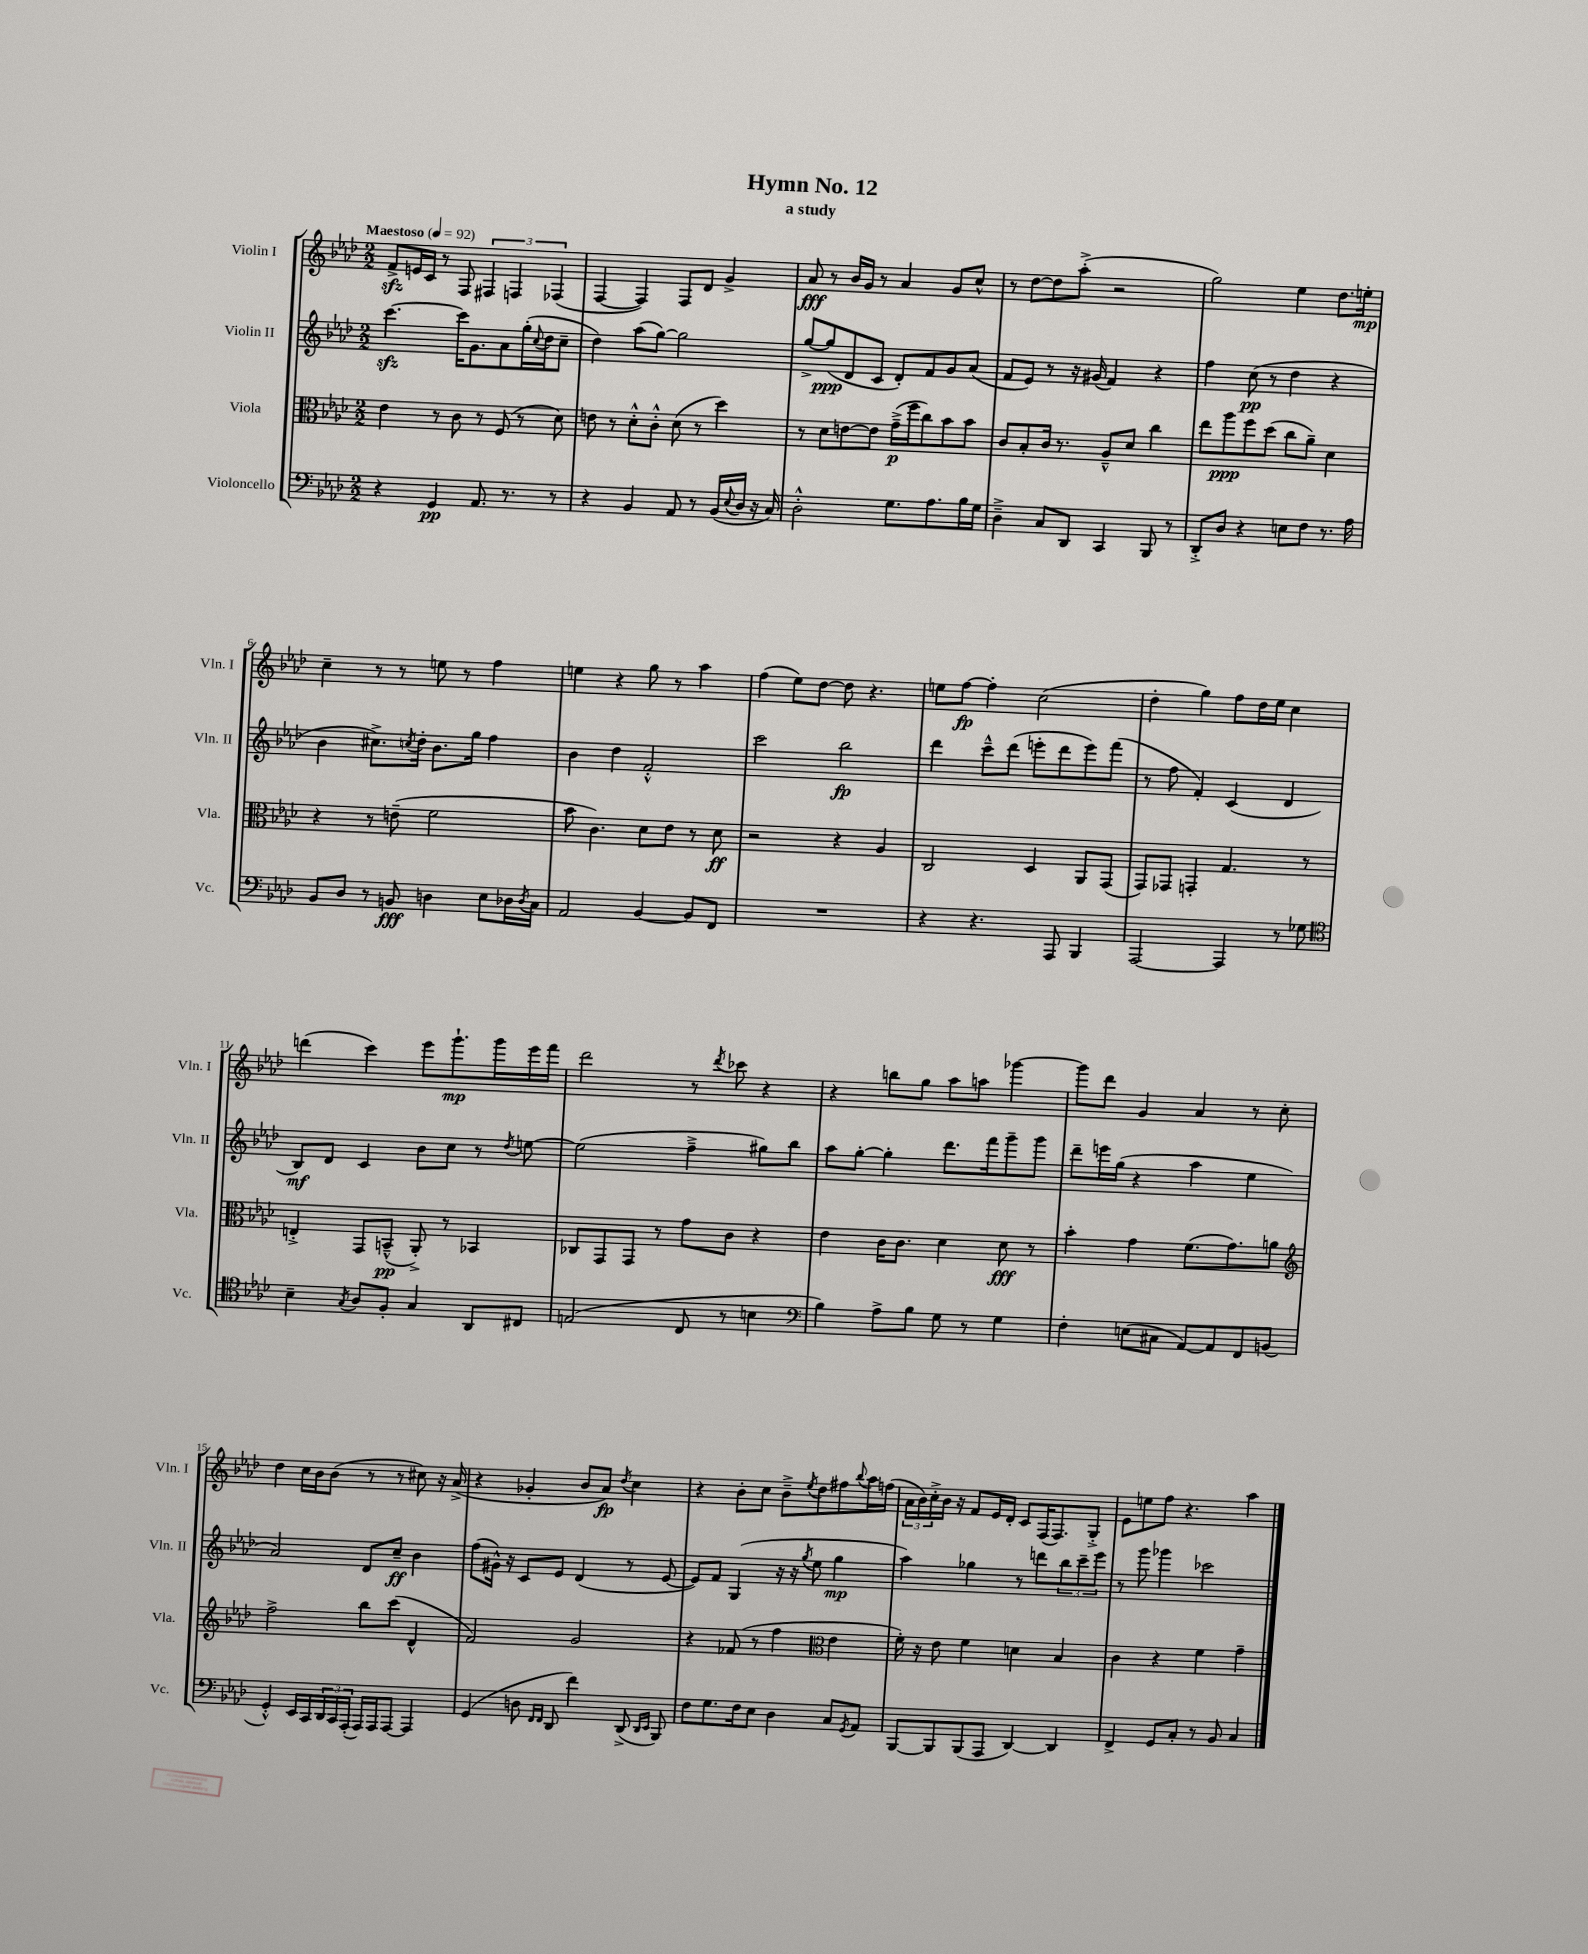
\header { title = "Hymn No. 12" subtitle = "a study" }
<<
\new StaffGroup <<
\new Staff = "s0" \with { instrumentName = "Violin I" shortInstrumentName = "Vln. I" } {
    \clef treble \key aes \major \numericTimeSignature \time 2/2 \tempo "Maestoso" 4 = 92
    f'8->\sfz e'16 c'16 r8 f8 \tuplet 3/2 { fis4 f4 fes4( } |
    f4~ f4) f8 des'8 g'4-> |
    aes'8\fff r8 bes'16 g'16 r8 aes'4 g'8 c''8-^ |
    r8 des''8~ des''8 aes''8-.->( r2 |
    g''2) ees''4 des''8. e''16-.\mp |
    c''4-- r8 r8 e''8 r8 f''4 |
    e''4 r4 g''8 r8 aes''4 |
    f''4( ees''8) des''8~ des''8 r4. |
    e''8 f''8~\fp f''4-. c''2( |
    des''4-. g''4) f''8 des''16 ees''16 c''4 |
    d'''4( c'''4) ees'''8 g'''8.-!\mp g'''16 ees'''16 f'''16 |
    des'''2 r8 \acciaccatura { des'''8 } ces'''8 r4 |
    r4 b''8 g''8 aes''8 a''8 ges'''4~ |
    ges'''8 des'''8 g'4 aes'4 r8 c''8-. |
    des''4 c''16 bes'16 bes'8( r8 r8 cis''8) r16 aes'16->( |
    r4 ges'4-. bes'8 aes'8\fp) \acciaccatura { des''8 } c''4 |
    r4 bes'8-. c''8 bes'8---> \acciaccatura { ees''8 } des''8 fis''8 \appoggiatura { bes''8 } aes''16 f''16( |
    \tuplet 3/2 { aes'16 bes'16) c''16-.-> } bes'16 r16 f'8 ees'16 des'16-. c'8 f16( f8.) g8-.-> |
    ees'8 e''8 f''8 r4. aes''4 \bar "|." |
}
\new Staff = "s1" \with { instrumentName = "Violin II" shortInstrumentName = "Vln. II" } {
    \clef treble \key aes \major \numericTimeSignature \time 2/2
    c'''4.~\sfz c'''16 g'8. aes'8 g''16-.( \appoggiatura { c''8 } des''16 c''8-- |
    des''4) aes''8( g''8~) g''2 |
    g''8~-> g''8\ppp( des'8 c'8 des'8-.) f'8 g'8 aes'8( |
    f'8 ees'8) r8 r16 gis'16( f'4) r4 |
    f''4 c''8\pp( r8 des''4 r4 |
    bes'4 cis''8.->) \acciaccatura { c''8 } des''16-. bes'8. g''16 f''4 |
    bes'4 des''4 f'2-.-^ |
    c'''2 bes''2\fp |
    des'''4 c'''8---^ des'''8( e'''8-. des'''8 e'''8) f'''8( |
    r8 f''8 f'4-.) c'4( des'4 |
    bes8\mf) des'8 c'4 bes'8 c''8 r8 \acciaccatura { des''8 } e''8~ |
    e''2( f''4---> gis''8) bes''8 |
    aes''8 g''8~-. g''4-. des'''8. f'''16 g'''8-- g'''8 |
    des'''8-- e'''16 g''16( r4 aes''4 ees''4 |
    aes'2) des'8 c''8--\ff bes'4 |
    f''8( gis'16-^) r16 c'8 ees'8 des'4( r8 ees'8~ |
    ees'8) f'8 g4( r16 r16 \acciaccatura { g''8 } ees''8 g''4\mp |
    aes''4) ges''4 r8 d'''8 \tuplet 3/2 { bes''8 c'''8-- ees'''8 } |
    r8 g'''8 ges'''4 ces'''2 \bar "|." |
}
\new Staff = "s2" \with { instrumentName = "Viola" shortInstrumentName = "Vla." } {
    \clef alto \key aes \major \numericTimeSignature \time 2/2
    ees'4 r8 c'8 r8 f8( r8 des'8) |
    e'8 r8 des'8-.-^ c'8-.-^ des'8( r8 des''4) |
    r8 des'8 e'8~ e'8 g'16--->\p( f''16 c''8) bes'8 bes'8 |
    c'8 bes8-. c'16 r8. aes8---^ des'8 c''4 |
    ees''8 aes''8\ppp f''8 des''8( c''8 aes'8--) des'4 |
    r4 r8 e'8--( f'2 |
    bes'8 c'4.) des'8 ees'8 r8 des'8\ff |
    r2 r4 aes4 |
    c2 des4 aes,8 g,8( |
    g,8) ges,8 g,4-. g4. r8 |
    e4-.-> g,8 b,8---^\pp( aes,8-.->) r8 bes,4 |
    ces8 g,8 g,8 r8 g'8 c'8 r4 |
    ees'4 c'16 c'8. des'4 des'8\fff r8 |
    bes'4-. g'4 f'8.( g'8.) a'8 |
    \clef treble f''2-> bes''8 c'''8( des'4-^ |
    f'2) g'2 |
    r4 fes'8( r8 f''4 \clef alto ees'4 |
    f'16-.) r16 ees'8 f'4 d'4 bes4 |
    c'4 r4 f'4 g'4-- \bar "|." |
}
\new Staff = "s3" \with { instrumentName = "Violoncello" shortInstrumentName = "Vc." } {
    \clef bass \key aes \major \numericTimeSignature \time 2/2
    r4 g,4\pp aes,8. r8. r8 |
    r4 bes,4 aes,8 r8 bes,16( \appoggiatura { ees8 } des16 r16 c16) |
    des2-.-^ g8. aes8. bes16 g16 |
    des4---> c8 des,8 c,4 bes,,8 r8 |
    des,8-.-> des8 r4 e8 f8 r8. aes16 |
    bes,8 des8 r8 b,8\fff d4 ees8 des16 \acciaccatura { des8 } c16 |
    aes,2 bes,4~ bes,8 f,8 |
    R1 |
    r4 r4. aes,,8 bes,,4 |
    aes,,2~ aes,,4 r8 ges8 |
    \clef tenor bes4-- \acciaccatura { g8 } aes8 f8-. g4 aes,8 cis8 |
    e2( c8 r8 b4 |
    \clef bass bes4) aes8-> bes8 g8 r8 g4 |
    f4-. e8( cis8 aes,8~) aes,8 f,8 b,8( |
    g,4-.-^) ees,16 c,16 \tuplet 3/2 { des,16 c,16 aes,,16-.( } aes,,16) aes,,16 aes,,8~ aes,,4 |
    g,4( d8 \grace { f,16 f,16 } des,8 f'4) des,8->( \grace { des,16 ees,16 } bes,,8) |
    f8 g8. f16 ees8 des4 c8 \acciaccatura { g,8 } aes,8 |
    bes,,8~ bes,,8 bes,,8( aes,,8 des,4~) des,4 |
    f,4-> g,8 c8-. r8 bes,8 c4 \bar "|." |
}
>>
>>
